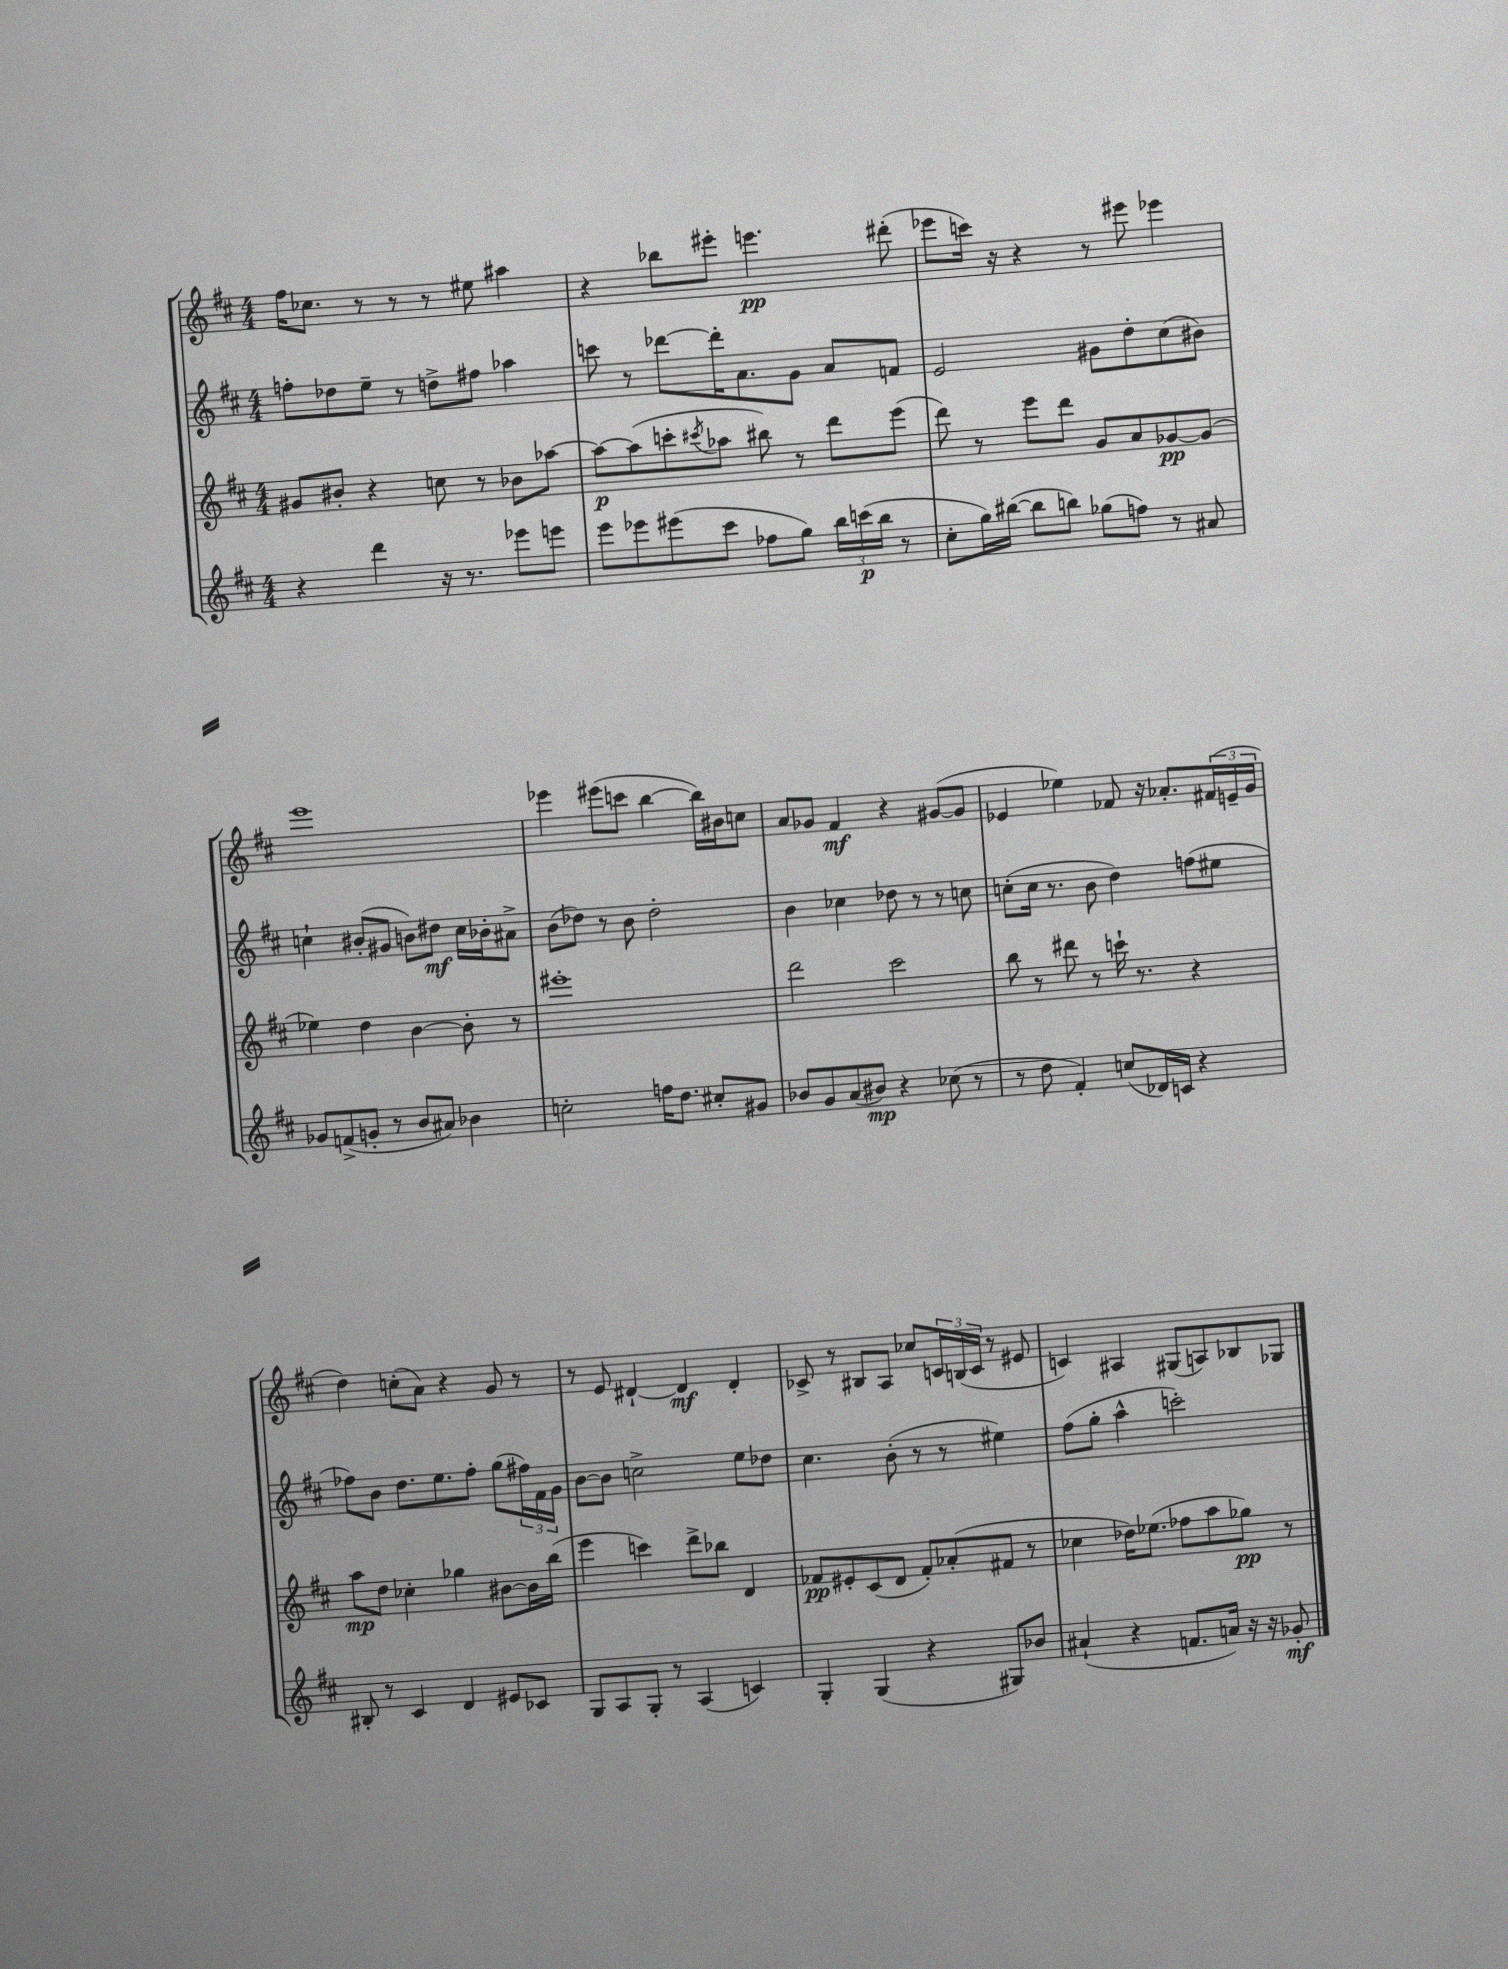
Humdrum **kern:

**kern	**dynam	**kern	**dynam	**kern	**dynam	**kern	**dynam
*part4	*part4	*part3	*part3	*part2	*part2	*part1	*part1
*staff4	*staff4	*staff3	*staff3	*staff2	*staff2	*staff1	*staff1
*clefG2	*	*clefG2	*	*clefG2	*	*clefG2	*
*k[f#c#]	*	*k[f#c#]	*	*k[f#c#]	*	*k[f#c#]	*
*M4/4	*	*M4/4	*	*M4/4	*	*M4/4	*
=15	=15	=15	=15	=15	=15	=15	=15
4r	.	8g#X/L	.	8ffn'\L	.	16ff#\KL	.
.	.	.	.	.	.	8.cc-X\J	.
.	.	8b#X'/J	.	8dd-X\	.	.	.
4ddd\	.	4r	.	8ee~\J	.	8r	.
.	.	.	.	8r	.	8r	.
16r	.	8ccn\	.	8ddn^\L	.	8r	.
8.r	.	.	.	.	.	.	.
.	.	8r	.	8ff#X\J	.	8ee#X\	.
8eee-X\L	.	8b-X\L	.	4aa-X\	.	4aa#X\	.
8eeen\J	.	[8aa-X\J	.	.	.	.	.
=16	=16	=16	=16	=16	=16	=16	=16
8eee\L	.	8aa-\L_	p	8cccn\	.	4r	.
8eee-X\	.	(8aa-\]	.	8r	.	.	.
(8eee#X\	.	8cccn'\	.	[8ddd-X\L	.	8bb-X\L	.
.	.	8qccc#X/	.	.	.	.	.
8ccc#\J	.	8aa-X\J	.	16ddd-'\K]	.	8eee#X'\J	.
.	.	.	.	8.a\	.	.	.
8ff-X\L	.	8bb#X\)	.	.	.	4.eeen\	pp
8gg\J)	.	8r	.	8g\J	.	.	.
24bb\LL	.	8ddd\L	.	8a/L	.	.	.
(24cccn\	p	.	.	.	.	.	.
24bb\JJ	.	.	.	.	.	.	.
8r	.	(8eee\J	.	8fn/J	.	(8ddd#X'\	.
=17	=17	=17	=17	=17	=17	=17	=17
8cc#'\L	.	8ddd\)	.	2e/	.	8eee-X\L	.
16gg\L)	.	8r	.	.	.	16cccn\Jk)	.
([16bb#X\JJ	.	.	.	.	.	16r	.
8bb#\L]	.	8eee\L	.	.	.	4r	.
8bbn\J)	.	8ddd\J	.	.	.	.	.
(8gg-X\L	.	8g/L	.	8g#X\L	.	8r	.
8ffn\J)	.	8a/	.	8dd'\	.	8eee#X\	.
8r	.	[8g-X/	pp	(8cc#\	.	4eee-X\	.
8a#X/	.	(8g-/J]	.	8b#X\J)	.	.	.
!!LO:LB:g=z
=18	=18	=18	=18	=18	=18	=18	=18
8g-X/L	.	4ee-X\)	.	4ccn`\	.	1eee	.
(8fn^/	.	.	.	.	.	.	.
8gn'/J	.	4dd\	.	(8b#X'/L	.	.	.
8r	.	.	.	8g#X/J	.	.	.
8b/L	.	[4b\	.	8bn\L)	.	.	.
8a#X/J)	.	.	.	8dd#X\J	mf	.	.
4b-X\	.	8b'\]	.	16cc\LL	.	.	.
.	.	.	.	16b-X'\J	.	.	.
.	.	8r	.	8a#X^\J	.	.	.
=19	=19	=19	=19	=19	=19	=19	=19
2ccn'\	.	1eee#X'	.	(8b\L	.	4eee-X\	.
.	.	.	.	8dd-X\J)	.	.	.
.	.	.	.	8r	.	(8eee#X\L	.
.	.	.	.	8b\	.	8cccn\J	.
16ffn\KL	.	.	.	2dd-'\	.	[4bb\	.
8.dd\J	.	.	.	.	.	.	.
8cc#X'/L	.	.	.	.	.	16bb\LL])	.
.	.	.	.	.	.	16b#X\J	.
8g#X/J	.	.	.	.	.	8ccn\J	.
=20	=20	=20	=20	=20	=20	=20	=20
8b-X/L	.	2ddd\	.	4b\	.	8a/L	.
8g/	.	.	.	.	.	8g-X/J	.
(8a/	.	.	.	4cc-X\	.	4f#/	mf
8b#X/J)	mp	.	.	.	.	.	.
4r	.	2ccc#\	.	8dd-X\	.	4r	.
.	.	.	.	8r	.	.	.
(8cc-X\	.	.	.	8r	.	([8g#X/L	.
8r	.	.	.	8ccn\	.	8g#/J]	.
=21	=21	=21	=21	=21	=21	=21	=21
8r	.	8bb\	.	(8ccn'\L	.	4e-X/	.
8dd\	.	8r	.	16cc\Jk	.	.	.
.	.	.	.	8.r	.	.	.
4f#'/)	.	8ddd#X\	.	.	.	4ee-X\)	.
.	.	8r	.	8b\	.	.	.
(8ccn/L	.	16cccn`\	.	4dd\)	.	8f-X/	.
.	.	8.r	.	.	.	.	.
16d-X/L)	.	.	.	.	.	16r	.
16cn/JJ	.	.	.	.	.	8.a-X'/L	.
4r	.	4r	.	(8ffn\L	.	.	.
.	.	.	.	8ee#X\J	.	(24f#X/L	.
.	.	.	.	.	.	24en~/	.
.	.	.	.	.	.	24g/JJ	.
!!LO:LB:g=z
=22	=22	=22	=22	=22	=22	=22	=22
8B#X'/	.	8aa\L	mp	8ff-X\L)	.	4dd\)	.
8r	.	8dd\J	.	8b\J	.	.	.
4c#/	.	4cc-X'\	.	8.dd\L	.	(8ccn'\L	.
.	.	.	.	.	.	8a\J)	.
.	.	.	.	8.ee\	.	.	.
4d/	.	4gg-X\	.	.	.	4r	.
.	.	.	.	8ff-'\J	.	.	.
8e#X/L	.	[8b#X\L	.	(8gg\L	.	8g/	.
8c-X/J	.	16b#\L]	.	24ff#X\L)	.	8r	.
.	.	.	.	24f#\	.	.	.
.	.	(16bb\JJ	.	.	.	.	.
.	.	.	.	24g\JJ	.	.	.
=23	=23	=23	=23	=23	=23	=23	=23
8G/L	.	4eee\	.	[8b\L	.	8r	.
8A/	.	.	.	8b\J]	.	8e/	.
8G'/J	.	4cccn\)	.	2ccn^\	.	[4d#X`/	.
8r	.	.	.	.	.	.	.
(4A/	.	8ddd^\L	.	.	.	4d#/]	mf
.	.	8bb-X\J	.	.	.	.	.
4cn/)	.	4d/	.	8ee\L	.	4d#'/	.
.	.	.	.	8dd-X\J	.	.	.
=24	=24	=24	=24	=24	=24	=24	=24
4G'/	.	8f-X/L	pp	4.cc#\	.	8c-X^/	.
.	.	8e#X'/	.	.	.	8r	.
(4G/	.	(8c#/	.	.	.	8B#X/L	.
.	.	8d/J	.	(8b'\	.	8A/J	.
4r	.	8f-'/L)	.	8r	.	8cc-X/L	.
.	.	(8a-X'/	.	8r	.	24cn/L	.
.	.	.	.	.	.	(24Bn/	.
.	.	.	.	.	.	24c/JJ	.
8G#X/L)	.	8f#X/J	.	4ee#X\)	.	8r	.
8b-X/J	.	8r	.	.	.	8e#X/	.
=25	=25	=25	=25	=25	=25	=25	=25
(4a#X`/	.	4cc-X\	.	(8ff#\L	.	4cn/)	.
.	.	.	.	8gg'\J	.	.	.
4r	.	16dd-X\KL)	.	4aa^^\	.	4A#X/	.
.	.	(8.ee-X\J	.	.	.	.	.
8.fn/L	.	8ff-X\L	.	2cccn'\)	.	(8G#X/L	.
.	.	8aa\	.	.	.	8An/)	.
16an/Jk)	.	.	.	.	.	.	.
16r	.	8gg-X\J)	pp	.	.	8B-X/	.
16r	.	.	.	.	.	.	.
8g-X'/	mf	8r	.	.	.	8G-X/J	.
==	==	==	==	==	==	==	==
*-	*-	*-	*-	*-	*-	*-	*-
